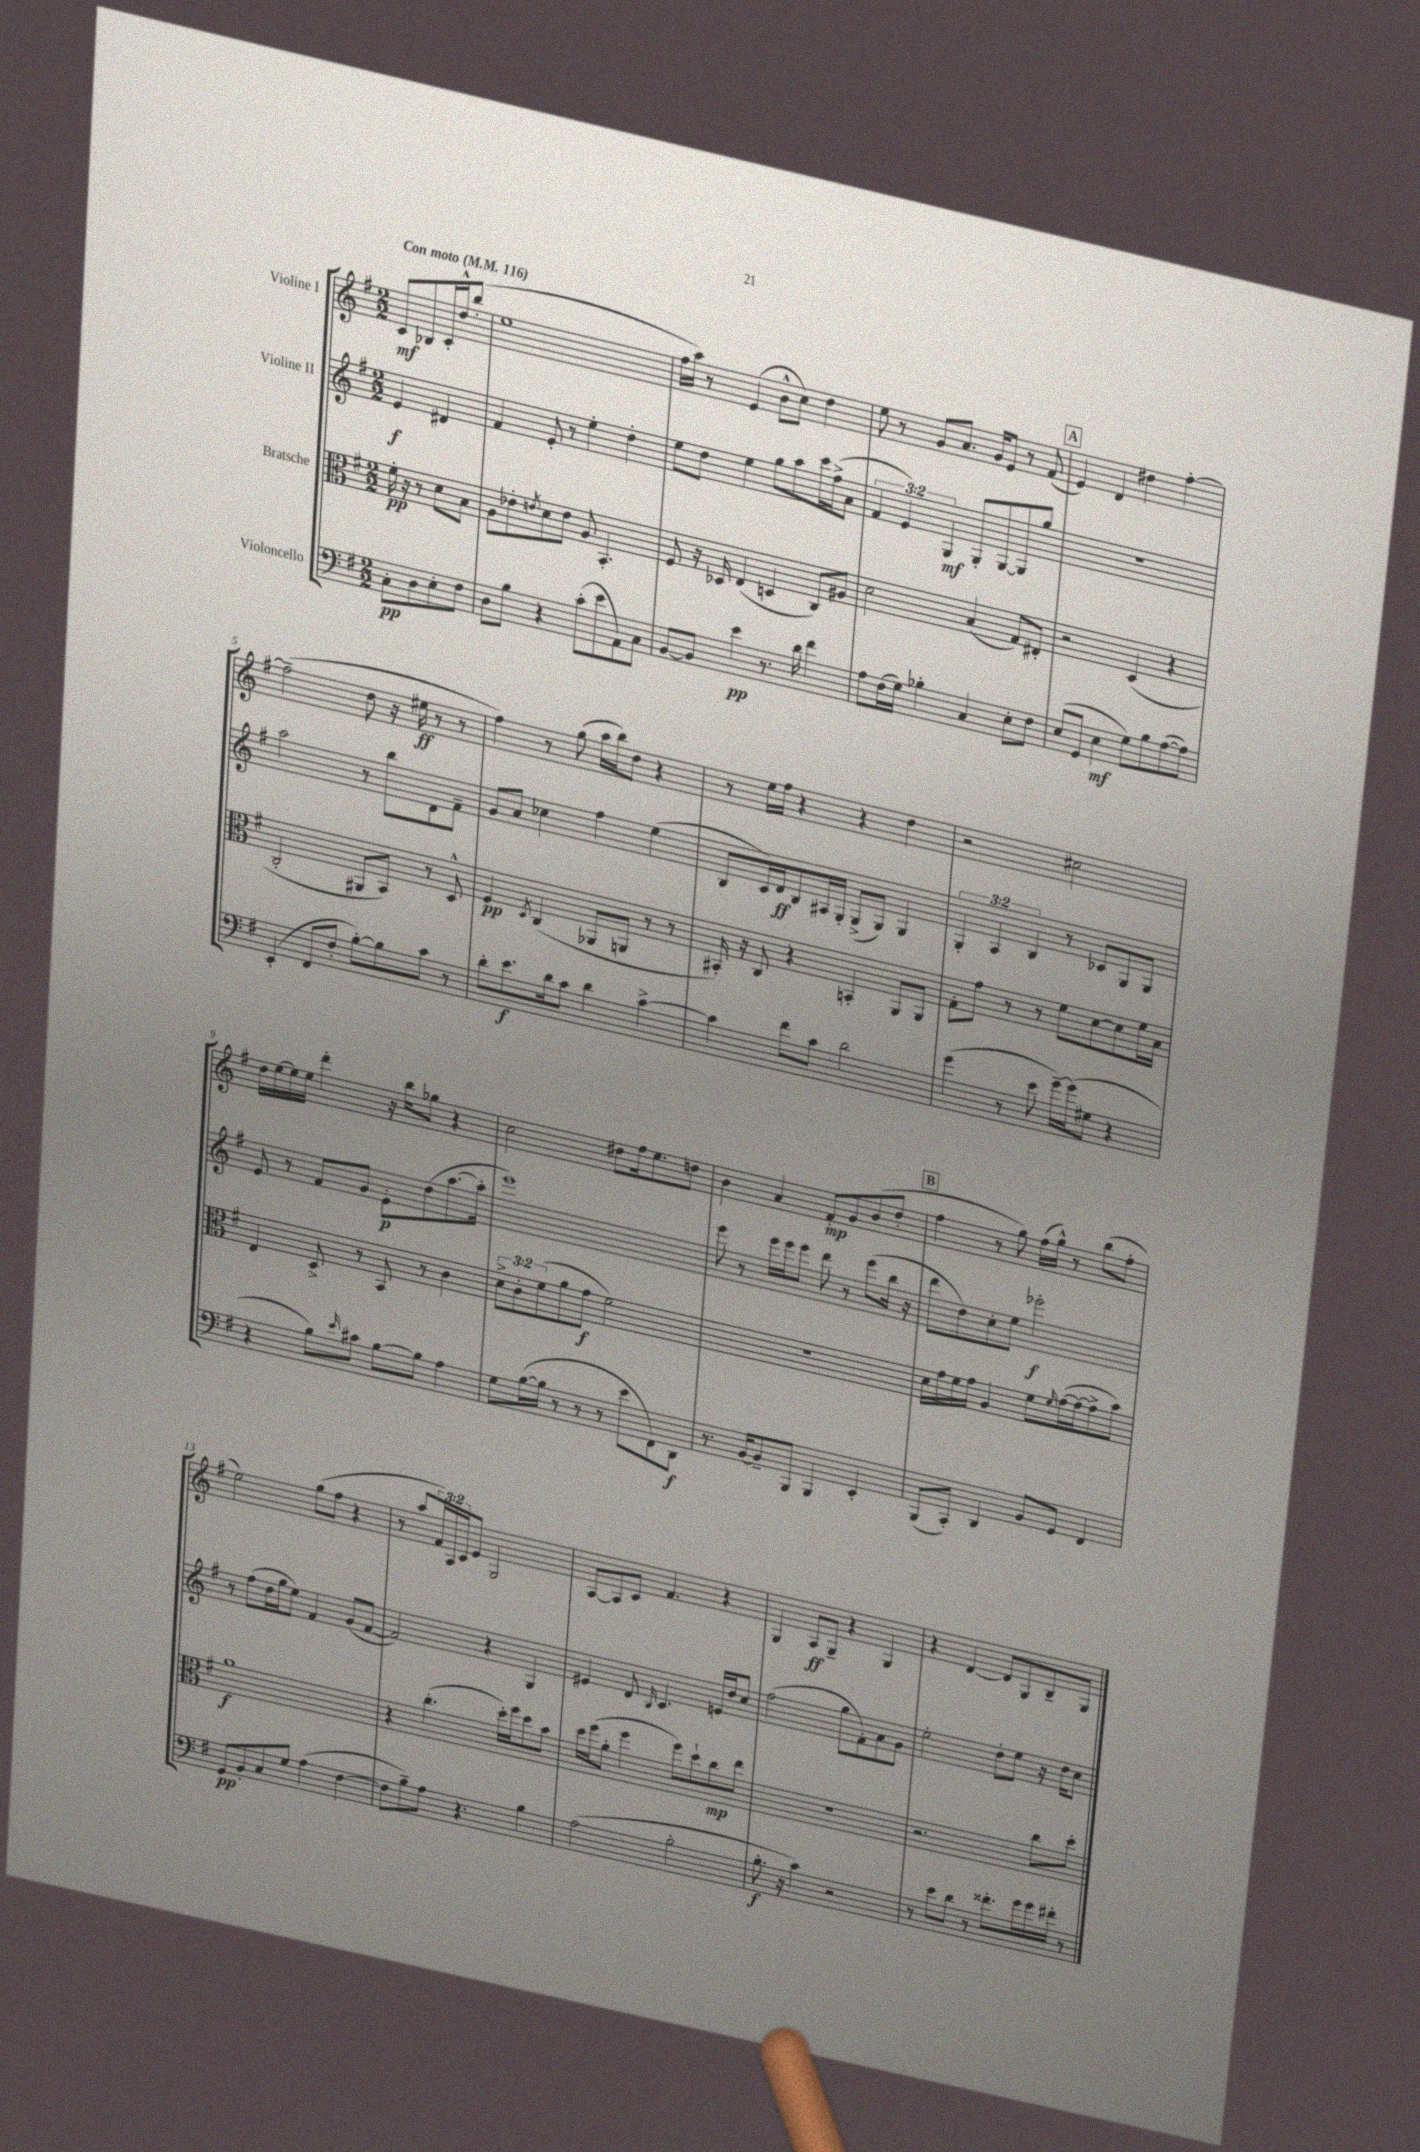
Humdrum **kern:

**kern	**dynam	**kern	**dynam	**kern	**dynam	**kern	**dynam
*part4	*part4	*part3	*part3	*part2	*part2	*part1	*part1
*staff4	*staff4	*staff3	*staff3	*staff2	*staff2	*staff1	*staff1
*I"Violoncello	*	*I"Bratsche	*	*I"Violine II	*	*I"Violine I	*
*clefF4	*	*clefC3	*	*clefG2	*	*clefG2	*
*k[f#]	*	*k[f#]	*	*k[f#]	*	*k[f#]	*
*M2/2	*	*M2/2	*	*M2/2	*	*M2/2	*
*MM116	*	*MM116	*	*MM116	*	*MM116	*
=	=	=	=	=	=	=	=
!	!	!	!	!	!	!LO:TX:a:B:t=Con moto	!
8C'\L	pp	16f#'\	pp	4e/	f	8c/L	mf
.	.	16r	.	.	.	.	.
8D\	.	8r	.	.	.	8B-X/	.
8E'\	.	8d\L	.	4d#X/	.	16c'/L	.
.	.	.	.	.	.	16dd^^/J	.
8F#\J	.	8B\J	.	.	.	(8bb'/J	.
=1	=1	=1	=1	=1	=1	=1	=1
8D\L	.	8A\L	.	4f#/	.	1ee	.
8B\J	.	8e-X'\	.	.	.	.	.
.	.	8qen/	.	.	.	.	.
4r	.	8d\	.	8e'/	.	.	.
.	.	8e\J	.	8r	.	.	.
(8c'\L	.	8A/	.	4ee'\	.	.	.
8e\	.	4.BB'/	.	.	.	.	.
8AA\)	.	.	.	4dd'\	.	.	.
8C\J	.	.	.	.	.	.	.
=2	=2	=2	=2	=2	=2	=2	=2
[8BB/L	.	8F#/	.	8ee\L	.	16ff#\LL	.
.	.	.	.	.	.	16aa\JJ)	.
8BB/J]	.	16r	.	8dd\J	.	8r	.
.	.	16D-X/	.	.	.	.	.
4e\	pp	(4E/	.	4ee\	.	(4e/	.
8.r	.	4Dn/	.	8gg\L	.	8b^^\L	.
.	.	.	.	8aa\	.	8cc\J)	.
16d\	.	.	.	.	.	.	.
4f#\	.	8C/L)	.	16ccc\L	.	4dd\	.
.	.	.	.	(16ff#^\J	.	.	.
.	.	8A#X/J	.	8a\J	.	.	.
=3	=3	=3	=3	=3	=3	=3	=3
8A\L	.	2d\	.	6f#/	.	8ee\	.
(16F#\L	.	.	.	.	.	8r	.
.	.	.	.	6e/)	.	.	.
16G\JJ)	.	.	.	.	.	.	.
4B-X'\	.	.	.	.	.	8g/L	.
.	.	.	.	6G/	mf	.	.
.	.	.	.	.	.	8.a/J	.
4C/	.	(4B/	.	8G'/L	.	.	.
.	.	.	.	.	.	16g/KL	.
.	.	.	.	[8G/	.	8e/J	.
8E'\L	.	8G/L)	.	8G/]	.	8r	.
8F#\J	.	8E#X'/J	.	8gg/J	.	(8f#/	.
!!LO:REH:place=s1:t=A
=4	=4	=4	=4	=4	=4	=4	=4
(8E/L	.	2r	.	1r	.	4e/)	.
8GG/J	.	.	.	.	.	.	.
4E\	mf	.	.	.	.	4d/	.
8G\L)	.	(4D/	.	.	.	4dd#X\	.
8B\	.	.	.	.	.	.	.
([8A\	.	4r	.	.	.	[4ff#'\	.
8A\J])	.	.	.	.	.	.	.
!!LO:LB:g=z
=5	=5	=5	=5	=5	=5	=5	=5
(4EE'/	.	2C'/	.	2aa\	.	(2ff#~\]	.
8FF#/L	.	.	.	.	.	.	.
8F#'/J	.	.	.	.	.	.	.
[8B'\L)	.	8AA#X/L	.	8r	.	8dd\	.
8B\]	.	8BB/J)	.	8bb\L	.	16r	.
.	.	.	.	.	.	16ee#X\	ff
8c\J	.	8r	.	8d\	.	8r	.
8r	.	8D^^/	.	8f#~\J	.	8r	.
=6	=6	=6	=6	=6	=6	=6	=6
8d'\L	.	4F#/	pp	8g/L	.	4ff#\)	.
8.e\	f	.	.	8a/J	.	.	.
.	.	8qD/	.	.	.	.	.
.	.	(4C/	.	4cc-X\	.	8r	.
16d\k	.	.	.	.	.	.	.
8c\J	.	.	.	.	.	(8gg\	.
4d\	.	8AA-X/L	.	4ff#\	.	16aa\LL	.
.	.	.	.	.	.	16bb\J)	.
.	.	8AAn/J	.	.	.	8dd\J	.
[4c^\	.	8r	.	(4ee\	.	4r	.
.	.	8r	.	.	.	.	.
=7	=7	=7	=7	=7	=7	=7	=7
4c\]	.	16BB#X'/)	.	8B/L	.	8r	.
.	.	16r	.	.	.	.	.
.	.	8C/	.	16c/L)	.	16ee\LL	.
.	.	.	.	16d/J	ff	16ff#\JJ	.
8f#\L	.	4r	.	8B/	.	4r	.
8c\J	.	.	.	16A#X/L	.	.	.
.	.	.	.	16G'/JJ	.	.	.
2d\	.	4BBn'/	.	(8G^/L	.	4r	.
.	.	.	.	8G/J)	.	.	.
.	.	8AA/L	.	4G/	.	4dd\	.
.	.	8AA/J	.	.	.	.	.
=8	=8	=8	=8	=8	=8	=8	=8
(4g\	.	8G'\L	.	6G'/	.	2r	.
.	.	8g\J	.	.	.	.	.
.	.	.	.	6A/	.	.	.
8r	.	8r	.	.	.	.	.
.	.	.	.	6B/	.	.	.
8e\	.	8r	.	.	.	.	.
[16g~\LL)	.	8f#\L	.	8r	.	2cc#X\	.
(16g\J]	.	.	.	.	.	.	.
8G#X\J	.	[8d\	.	8c-X/L	.	.	.
4r	.	8d\]	.	8G/	.	.	.
.	.	16f#\L	.	8G/J	.	.	.
.	.	16B\JJ	.	.	.	.	.
!!LO:LB:g=z
=9	=9	=9	=9	=9	=9	=9	=9
4r	.	4E/	.	8e/	.	16dd\LL	.
.	.	.	.	.	.	[16ee\	.
.	.	.	.	8r	.	16ee\]	.
.	.	.	.	.	.	16ee\JJ	.
8B\L)	.	8D^/	.	8f#/L	.	4ddd'\	.
16qqe/	.	.	.	.	.	.	.
8c#X\J	.	8r	.	8g/J	.	.	.
[8B\L	.	8BB/	.	8e'\L	p	16r	.
.	.	.	.	.	.	16bb\KL	.
8B\J]	.	8r	.	(8dd\	.	8gg-X\J	.
4A\	.	4c\	.	[8.aa\	.	4r	.
.	.	.	.	16aa'\Jk]	.	.	.
=10	=10	=10	=10	=10	=10	=10	=10
8G\L	.	12d^\L	.	1eee)	.	2cc\	.
.	.	12c'\	.	.	.	.	.
([16B\L	.	.	.	.	.	.	.
.	.	(12f#\	.	.	.	.	.
16B\JJ]	.	.	.	.	.	.	.
8r	.	8a\	.	.	.	.	.
8r	.	8g\J	f	.	.	.	.
8r	.	2f#\)	.	.	.	8dd#X\L	.
8e\L	.	.	.	.	.	16ff#\k	.
.	.	.	.	.	.	8.ee\	.
8FF#\)	.	.	.	.	.	.	.
8DD\J	f	.	.	.	.	8ddn\J	.
=11	=11	=11	=11	=11	=11	=11	=11
8.r	.	1r	.	8eee\	.	4b\	.
.	.	.	.	8r	.	.	.
[16BB/KL	.	.	.	.	.	.	.
8BB~/]	.	.	.	16eee\LL	.	4a/	.
.	.	.	.	16eee\J	.	.	.
8BBB/J	.	.	.	8eee\J	.	.	.
4BBB/	.	.	.	8ddd\	.	8f#'/L	mp
.	.	.	.	8r	.	8g/	.
4EE'/	.	.	.	(8eee\L	.	(8b/	.
.	.	.	.	16bb\Jk	.	8dd'/J	.
.	.	.	.	16r	.	.	.
!!LO:REH:place=s1:t=B
=12	=12	=12	=12	=12	=12	=12	=12
(8BBB/L	.	16d\LL	.	8ddd\L	.	4ff#\	.
.	.	16g\	.	.	.	.	.
8CC'/J)	.	16f#\	.	8dd\)	.	.	.
.	.	16g\JJ	.	.	.	.	.
4DD/	.	4A/	.	8cc'\	.	8r	.
.	.	.	.	8ee\J	.	8gg\)	.
8BB/L	.	8f#\L	.	2eee-X'\	f	(16ff#\LL	.
.	.	.	.	.	.	16gg^^\JJ)	.
.	.	16qqf#/	.	.	.	.	.
8GG/J	.	([16g\L	.	.	.	8r	.
.	.	16g\J_	.	.	.	.	.
4FF#/	.	8g^\]	.	.	.	(8bb\L	.
.	.	8b\J)	.	.	.	8ff#'\J	.
!!LO:LB:g=z
=13	=13	=13	=13	=13	=13	=13	=13
8GG/L	pp	1a	f	8r	.	2ee\)	.
8BB'/	.	.	.	(8ff#\L	.	.	.
8C/	.	.	.	16dd\L	.	.	.
.	.	.	.	16gg\J	.	.	.
8G/J	.	.	.	8ee\J)	.	.	.
(4A\	.	.	.	4f#/	.	(8gg\L	.
.	.	.	.	.	.	8ff#\J	.
[4F#\	.	.	.	(8g/L	.	4r	.
.	.	.	.	[8f#/J	.	.	.
=14	=14	=14	=14	=14	=14	=14	=14
8F#\L]	.	4r	.	2f#/])	.	8r	.
8B~\)	.	.	.	.	.	8aa/L	.
8A\J	.	(4.cc'\	.	.	.	24f#/L)	.
.	.	.	.	.	.	24A/	.
.	.	.	.	.	.	24c/J	.
4.r	.	.	.	.	.	8e/J	.
.	.	.	.	4r	.	2G/	.
.	.	16dd'\LL)	.	.	.	.	.
.	.	16ff#\J	.	.	.	.	.
4B\	.	8dd\	.	4G/	.	.	.
.	.	8b\J	.	.	.	.	.
=15	=15	=15	=15	=15	=15	=15	=15
(2A\	.	16dd\LL	.	4e#X/	.	[8A/L	.
.	.	(16ff#\J	.	.	.	.	.
.	.	8a'\J	.	.	.	8A/]	.
.	.	4ff#\	.	8d/	.	8c/J	.
.	.	.	.	16qqB/	.	.	.
.	.	.	.	4.c/	.	4.f#/	.
2B'\	.	8ff#\L)	.	.	.	.	.
.	.	8dd`\	.	.	.	.	.
.	.	8cc\	mp	16en/LL	.	4r	.
.	.	.	.	16dd/J	.	.	.
.	.	8ee\J	.	8cc/J	.	.	.
=16	=16	=16	=16	=16	=16	=16	=16
8.B'\	f	1r	.	(2ff#\	.	4G/	.
16r	.	.	.	.	.	.	.
4c\)	.	.	.	.	.	8A/L	ff
.	.	.	.	.	.	8G~/J	.
2r	.	.	.	8gg\L	.	4r	.
.	.	.	.	8f#'\)	.	.	.
.	.	.	.	8a\	.	4G/	.
.	.	.	.	8g\J	.	.	.
=17	=17	=17	=17	=17	=17	=17	=17
8r	.	2.r	.	2ee'\	.	4r	.
8e\L	.	.	.	.	.	.	.
8d\J	.	.	.	.	.	[4d/	.
8r	.	.	.	.	.	.	.
8.f##X'\L	.	.	.	8dd'\L	.	8d/L]	.
.	.	.	.	8ee\J	.	8G/	.
16g\L	.	.	.	.	.	.	.
16g\	.	8cc\L	.	16r	.	8B~/	.
16f#X'\JJ	.	.	.	16dd\KL	.	.	.
8r	.	8dd'\J	.	8cc\J	.	8G/J	.
==	==	==	==	==	==	==	==
*-	*-	*-	*-	*-	*-	*-	*-
